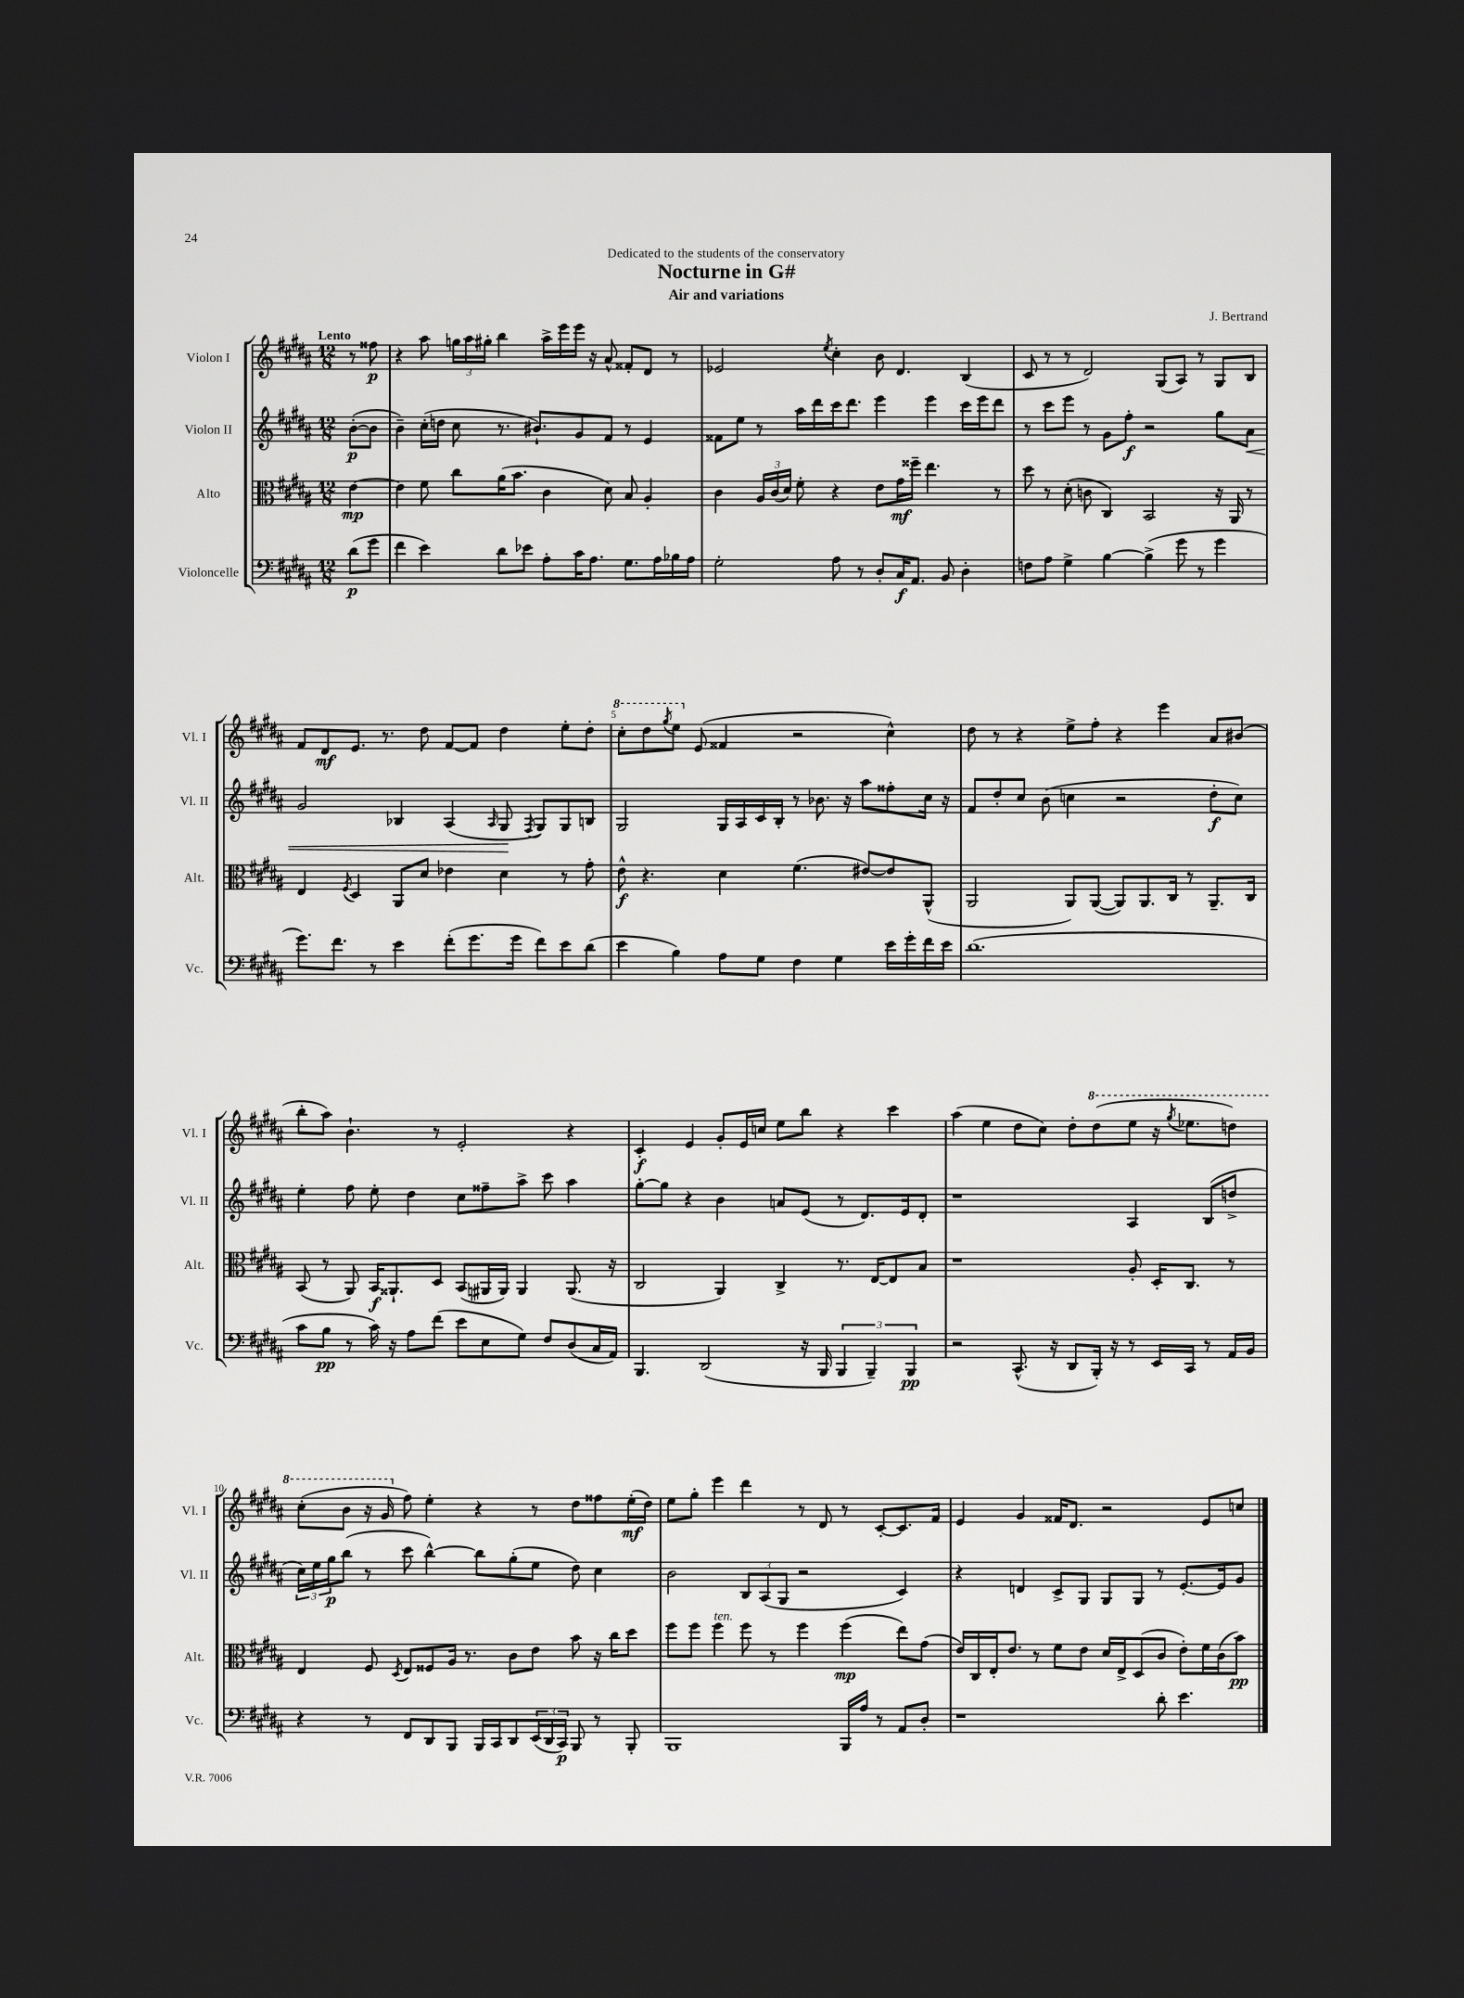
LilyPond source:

\header { title = "Nocturne in G#" composer = "J. Bertrand" subtitle = "Air and variations" dedication = "Dedicated to the students of the conservatory" }
<<
\new StaffGroup <<
\new Staff = "s0" \with { instrumentName = "Violon I" shortInstrumentName = "Vl. I" } {
    \clef treble \key b \major \numericTimeSignature \time 12/8 \partial 4 \tempo "Lento"
    r8 fisis''8\p |
    r4 ais''8 \tuplet 3/2 { g''16 ais''16 gis''16-. } b''4 ais''16-> e'''16 e'''16 r16 ais'8-^ fisis'8-. dis'8 r8 |
    ees'2 \acciaccatura { e''8 } cis''4-. b'8 dis'4. b4( |
    cis'8 r8 r8 dis'2) gis8( ais8) r8 gis8 b8 |
    fis'8 dis'8\mf e'8. r8. dis''8 fis'8~ fis'8 dis''4 e''8-. dis''8-. |
    \ottava #1 cis'''8-. dis'''8 \acciaccatura { gis'''8 } e'''8 \ottava #0 e'8( fisis'4 r2 cis''4-^) |
    dis''8 r8 r4 e''8-> fis''8-. r4 e'''4 ais'8 bis'8( |
    b''8-. ais''8) b'4.-! r8 e'2-. r4 |
    cis'4-.\f e'4 gis'8-. e'16 c''16 e''8 b''8 r4 cis'''4 |
    ais''4( e''4 dis''8 cis''8) dis''8-. \ottava #1 dis'''8( e'''8 r16 \acciaccatura { gis'''8 } ees'''8. d'''8) |
    cis'''8-.( b''8 r16 gis''16 \ottava #0 fis''8) e''4-. r4 r8 dis''8 fisis''8 e''16-.\mf( dis''16) |
    e''8 gis''8-. e'''4 dis'''4 r8 dis'8 r8 cis'8~-. cis'8. fis'16 |
    e'4 gis'4 fisis'16 dis'8. r2 e'8 c''8 \bar "|." |
}
\new Staff = "s1" \with { instrumentName = "Violon II" shortInstrumentName = "Vl. II" } {
    \clef treble \key b \major \numericTimeSignature \time 12/8 \partial 4
    b'8~-.\p( b'8 |
    b'4--) cis''16-.( d''16 cis''8 r8. bis'8.-!) gis'8 fis'8 r8 e'4 |
    fisis'8 e''8 r8 ais''16 dis'''16 cis'''16 dis'''8. e'''4 e'''4 cis'''16 e'''16 dis'''8 |
    r8 cis'''8 e'''8 r8 gis'8 fis''8-.\f r2 gis''8 ais'8\< |
    gis'2 bes4 ais4( \grace { ais16 } gis8\! \acciaccatura { fis8 } gis8) gis8 b8 |
    gis2 gis16 ais16 cis'16 b16-. r8 bes'8. r16 ais''8 fisis''8-. cis''16 r16 |
    fis'8 dis''8-. cis''8 b'8( c''4 r2 dis''8-.\f c''8) |
    e''4-. fis''8 e''8-. dis''4 cis''8 fisis''8-- ais''8-> cis'''8 ais''4 |
    gis''8~-. gis''8 r4 b'4 a'8 e'8( r8 dis'8.) e'16 dis'8-. |
    r1 ais4 b8( d''8-> |
    \tuplet 3/2 { cis''16) e''16 gis''16\p } b''8( r8 cis'''8 b''4~-^) b''8 gis''8-.( e''8 dis''8) cis''4 |
    b'2 \tuplet 3/2 { b8 ais8( gis8 } r2 cis'4) |
    r4 d'4 cis'8-> gis8 gis8 gis8 r8 e'8.~-. e'16 gis'8 \bar "|." |
}
\new Staff = "s2" \with { instrumentName = "Alto" shortInstrumentName = "Alt." } {
    \clef alto \key b \major \numericTimeSignature \time 12/8 \partial 4
    e'4~\mp |
    e'4 fis'8 cis''8 ais'16( b'8. cis'4 dis'8) b8 ais4-. |
    cis'4 \tuplet 3/2 { ais16 cis'16( dis'16) } fis'8-. r4 e'8 gis'16\mf fisis''16-- e''4. r8 |
    dis''8 r8 dis'8-.( c'8 cis4) b,2 r16 ais,16 r8 |
    e4 \acciaccatura { fis8 } dis4 ais,8 dis'8 ees'4 dis'4 r8 gis'8-. |
    e'8-^\f r4. dis'4 fis'4.( eis'8~) eis'8 ais,8-^( |
    ais,2 ais,8) ais,8~( ais,8) ais,8. cis16 r8 ais,8.-- cis16 |
    b,8( r8 ais,8) b,16\f aisis,8.-! dis8 b,8( ais,16 ais,16) ais,4 ais,8.( r16 |
    cis2 ais,4) cis4-> r8. e16~ e8 b8 |
    r1 ais8-. dis16-. cis8. r8 |
    e4 fis8 \acciaccatura { dis8 } e8 fisis8 ais16 r8. cis'8 e'8 b'8 r16 cis''16 dis''8 |
    fis''8 fis''8 fis''4^\markup { \italic "ten." } fis''8 r8 fis''4 fis''4\mp( e''8) gis'8( |
    e'16) cis16 e16-. e'8. r8 fis'8 e'8 dis'16 e16-> dis8( cis'8 e'8-.) fis'16 cis'16( b'8\pp) \bar "|." |
}
\new Staff = "s3" \with { instrumentName = "Violoncelle" shortInstrumentName = "Vc." } {
    \clef bass \key b \major \numericTimeSignature \time 12/8 \partial 4
    dis'8\p( gis'8 |
    fis'4 e'4) dis'8 ees'8 ais8-. cis'16 ais8. gis8. ais16 bes16 ais16 |
    gis2-. ais8 r8 dis8-. cis16\f ais,8. b,8 dis4-. |
    f8 ais8 gis4-> b4~ b4->( gis'8 r8 gis'4 |
    gis'8.) fis'8. r8 e'4 fis'8-.( gis'8. gis'16 fis'8) e'8 dis'8( |
    e'4 b4) ais8 gis8 fis4 gis4 e'16 gis'16-. fis'16 e'16 |
    dis'1.( |
    cis'8 b8\pp r8 cis'16) r16 ais8 fis'8( e'8 e8 gis8) fis8 dis8( cis16 ais,16) |
    b,,4. dis,2( r16 b,,16 \tuplet 3/2 { b,,4 b,,4--) b,,4\pp } |
    r2 cis,8.-^( r16 dis,8 b,,16-.) r16 r8 e,16 cis,16 r8 ais,16 b,16 |
    r4 r8 fis,8 dis,8 b,,8 b,,16 cis,16 dis,8 \tuplet 3/2 { e,16( dis,16 cis,16\p) } b,,8 r8 b,,8-. |
    b,,1 b,,16 ais16 r8 ais,8 dis8-. |
    r1 dis'8-. e'4. \bar "|." |
}
>>
>>
